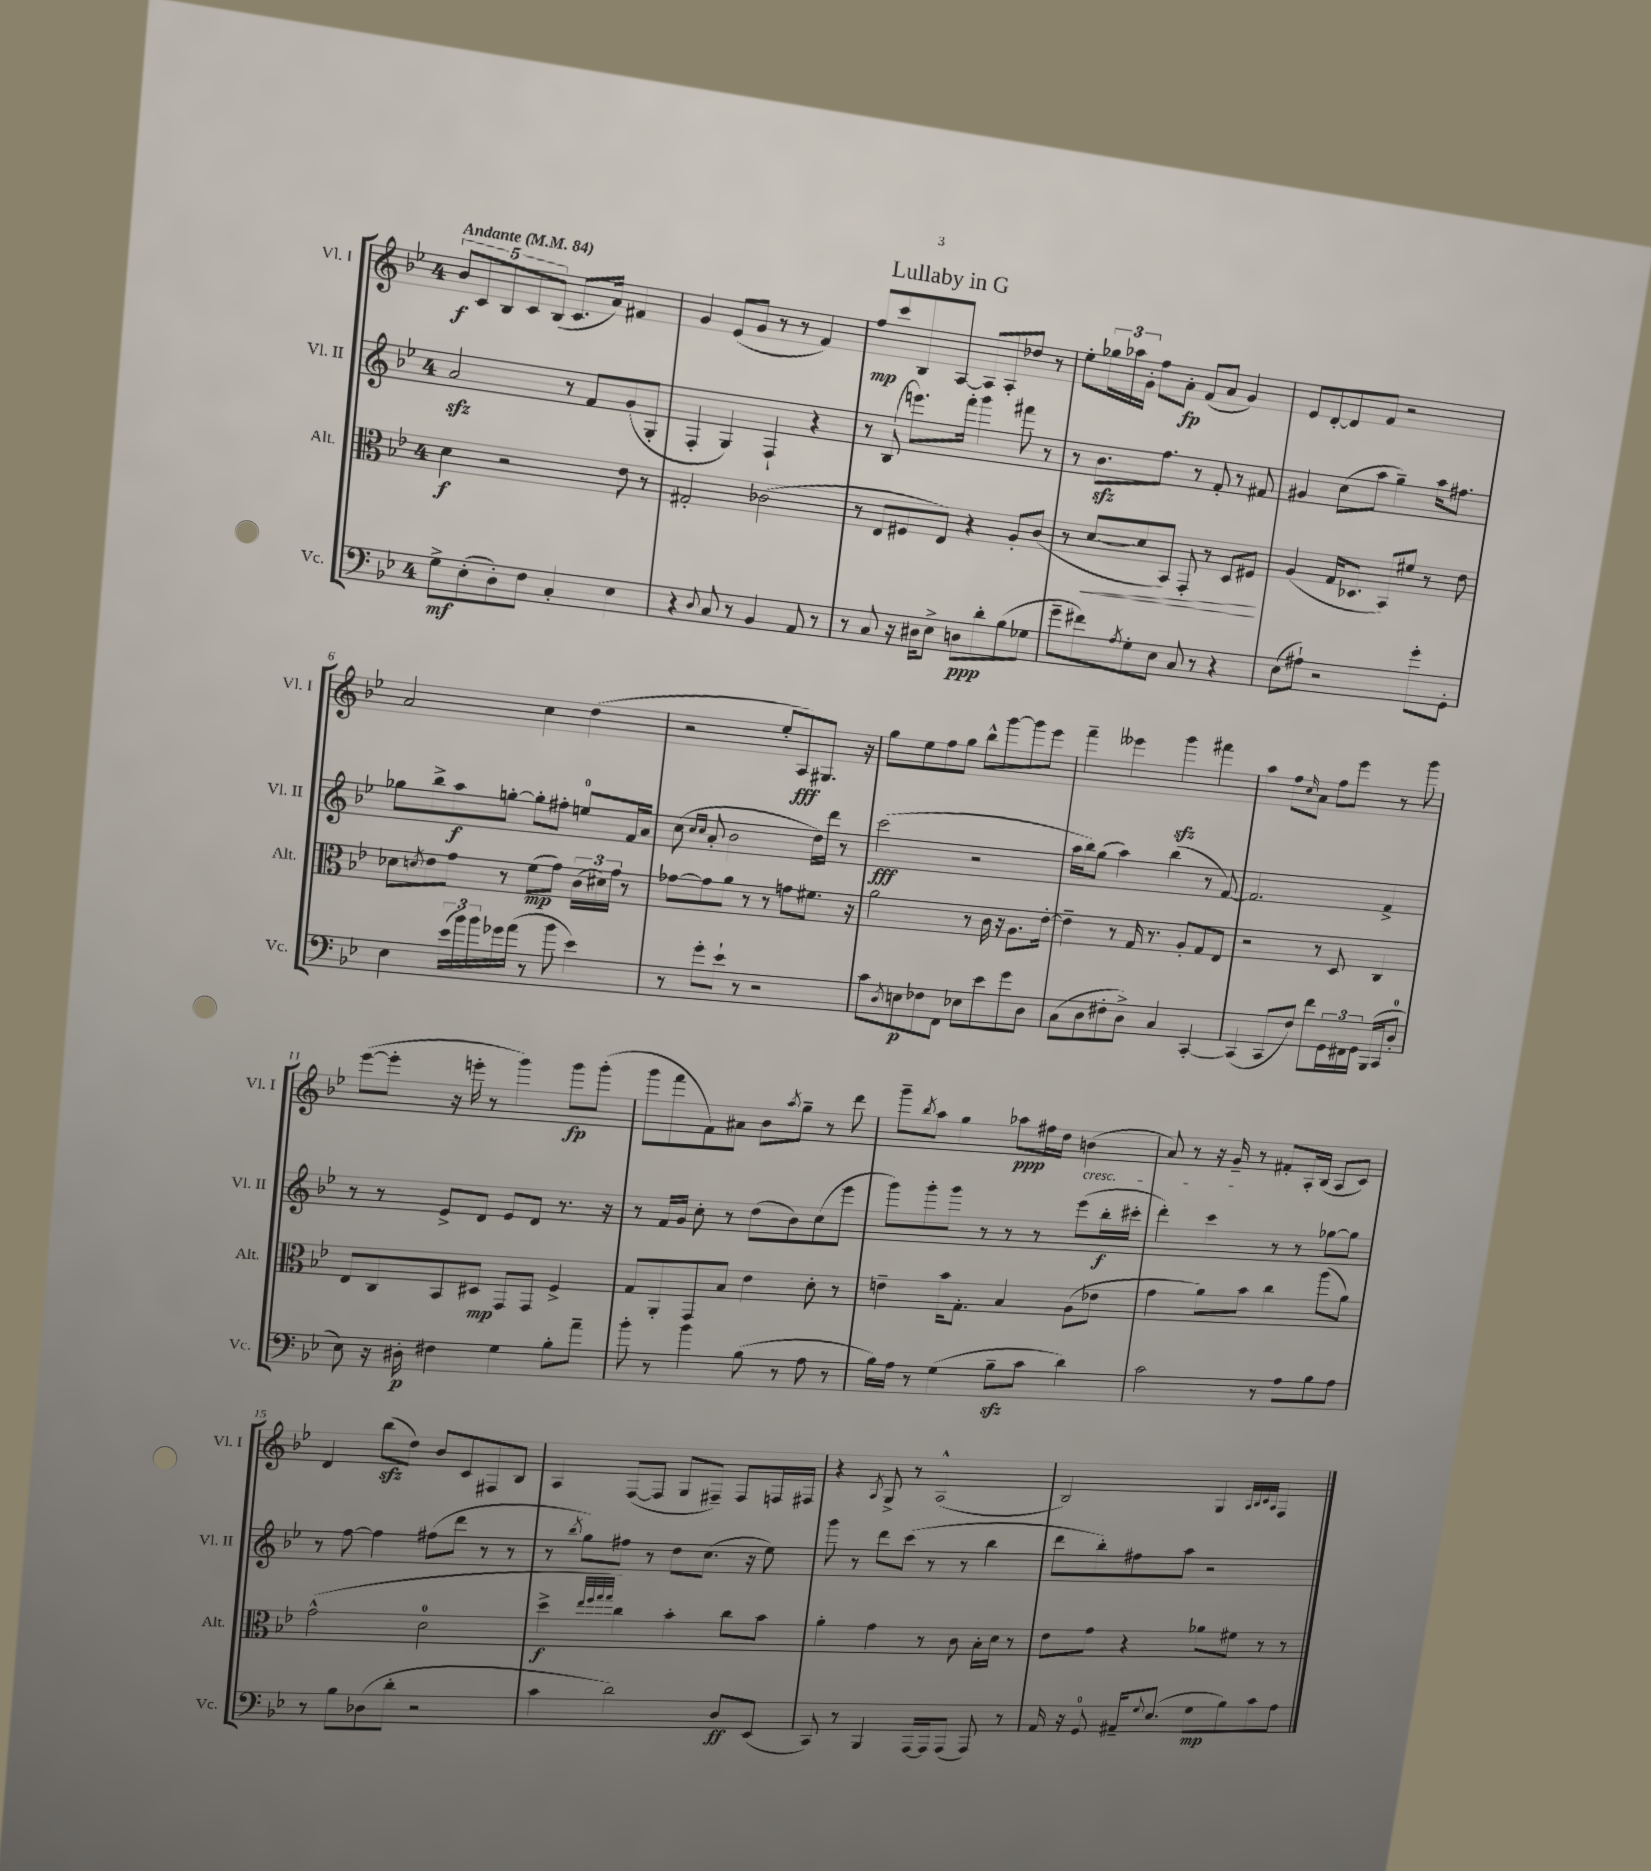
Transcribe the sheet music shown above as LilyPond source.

\header { title = "Lullaby in G" }
<<
\new StaffGroup <<
\new Staff = "s0" \with { instrumentName = "Vl. I" shortInstrumentName = "Vl. I" } {
    \clef treble \key bes \major \once \override Staff.TimeSignature.style = #'single-digit \time 4/4 \tempo "Andante" 4 = 84
    \tuplet 5/4 { bes'8\f c'8 bes8 c'8 bes8( } c'8. a'16) fis'4 |
    g'4 ees'8( g'8 r8 r8 f'4) |
    f''8\mp c'''8 bes8 a8~ a8 a8-. des''8 r8 |
    ees''8-. \tuplet 3/2 { ges''16 aes''16 g'16-. } f''8 a'8-.\fp f'8( a'8 g'4) |
    ees'8 d'8~-. d'8 f'8 r2 |
    a'2 c''4 d''4( |
    r2 ees''8-. a8\fff) gis8. r16 |
    g''8 ees''8 f''8 g''8 bes''8-^ g'''8~ g'''8 ees'''8 |
    f'''4-- eeses'''4 g'''4\sfz fis'''4 |
    a''4 f''8 \grace { c''16 } a'8 f''8 ees'''8 r8 g'''8 |
    ees'''8~( ees'''8-. r16 e'''16-. r8 g'''4) g'''8\fp g'''8-.( |
    g'''8 f'''8 f'8) ais'8 bes'8 \acciaccatura { a''8 } g''8-- r8 d'''8 |
    g'''8-- \acciaccatura { bes''8 } a''8 g''4 aes''8\ppp fis''16 d''16 b'4\cresc( |
    a'8) r8 r16 g'16--\! r8 fis'8-. a16-. bes16( a8 c'8) |
    d'4 bes''8\sfz( d''8) bes'8 c'8 fis8 bes8 |
    a4 f8~( f8 g8 fis8--) fis8 f16 fis16 |
    r4 \acciaccatura { a8 } g8-> r8 a2-^( |
    bes2) g4 \grace { a32 bes32 c'32 a32 } f4 \bar "|." |
}
\new Staff = "s1" \with { instrumentName = "Vl. II" shortInstrumentName = "Vl. II" } {
    \clef treble \key bes \major \once \override Staff.TimeSignature.style = #'single-digit \time 4/4
    a'2\sfz r8 f'8 g'8( g8-. |
    f4-. g4) f4-! r4 |
    r8 bes8( e'''8.) f'''16-. g'''4 fis'''8 r8 |
    r8 bes'8.\sfz f''8. r8 f'8-. r8 fis'8 |
    gis'4 c''8( a''8 g''4--) a''16 fis''8. |
    ges''8 bes''8-> a''8\f g''8~-. g''8-. fis''8-. e''8-0 f'16 a'16 |
    c''8( \grace { c''16 c''16 } a'8-. bes'2 d''16) d'''16 r8 |
    c'''2\fff( r2 |
    a''16 bes''16) g''8( a''4) bes''4( r8 f'8~) |
    f'2. f'4-> |
    r8 r8 ees'8-> d'8 ees'8 d'8 r8. r16 |
    r8 f'16 g'16 c''8-. r8 d''8( bes'8) c''8( ees'''8 |
    g'''8) g'''8-. g'''8 r8 r8 r8 ees'''8( bes''16-.\f cis'''16-. |
    d'''4-.) c'''4 r8 r8 ges''8~ ges''8 |
    r8 f''8~ f''4 fis''8( d'''8 r8 r8 |
    r8 \acciaccatura { bes''8 } g''8) fis''8 r8 d''8 c''8.( r16 ees''8) |
    g'''8 r8 d'''8 c'''8( r8 r8 bes''4 |
    d'''8 bes''8-.) fis''8 a''8 r2 \bar "|." |
}
\new Staff = "s2" \with { instrumentName = "Alt." shortInstrumentName = "Alt." } {
    \clef alto \key bes \major \once \override Staff.TimeSignature.style = #'single-digit \time 4/4
    d'4\f r2 ees'8 r8 |
    gis2-. ces'2( |
    r8 ees8 fis8 ees8) r4 a8-. c'8( |
    r8 d'8~\< d'8 bes,8) g,8-. r8 d8 fis8\! |
    a4( g16 des8. bes,8) fis'8 r8 ees'8 |
    des'8 \acciaccatura { d'8 } ees'8 g'8 r8 f'8\mp( g'8) \tuplet 3/2 { c'16( dis'16) g'16 } r8 |
    ges'8~ ges'8 a'8 r8 r8 g'8 fis'8. r16 |
    a'2 r8 c'16 r16 a8. ees'16~-. |
    ees'4-- r8 g16 r8. a8-. g8 ees8 |
    r2 r8 d8 c4 |
    ees8 c8 bes,8 dis8\mp g,8 g,8 f4-> |
    g8 a,8-. g,8 bes8 ees'4 d'8-. r8 |
    e'4-- bes'16 g8.-. bes4 a8( ees'8 |
    g'4 a'8) bes'8 c''4 a''8( a'8) |
    g'2-^( d'2-0 |
    d''4->\f \grace { ees''32 f''32 g''32 g''32 } c''4) bes'4-. c''8 bes'8 |
    a'4-. g'4 r8 c'8 bes16-. d'16 r8 |
    ees'8 g'8 r4 aes'8 fis'8 r8 r8 \bar "|." |
}
\new Staff = "s3" \with { instrumentName = "Vc." shortInstrumentName = "Vc." } {
    \clef bass \key bes \major \once \override Staff.TimeSignature.style = #'single-digit \time 4/4
    g8->\mf ees8-.( d8-.) f8 c4-. ees4 |
    r4 \appoggiatura { d8 } c8 r8 bes,4 a,8 r8 |
    r8 c8 r16 dis16 ees8-> d8\ppp d'8-. bes8( ges8 |
    g'8-- fis'8) \acciaccatura { a8 } g8-. ees8 c8 r8 r4 |
    ees8( ais8-!) r2 g'8-. g,8-. |
    ees4 \tuplet 3/2 { ees'16( bes'16) bes'16 } ges'16 a'16( r8 bes'8 ees'4) |
    r8 g'8-. ees'8-! r8 r2 |
    c'8 \acciaccatura { d8 } e8\p fes8 f,8 ees8 ees'8 g'8 d8 |
    c8( d8 fis8-. d8->) c4 c,4~-. |
    c,4( c,8 f8) f'8 \tuplet 3/2 { g,16 fis,16 g,16 } bes,,16( c,16 d8-0-. |
    ees8) r16 dis16-.\p fis4 g4 bes8-. a'8-- |
    bes'8-. r8 bes'4 bes8( r8 a8 r8 |
    bes16) a16 r8 g4( bes8--\sfz c'8 d'4) |
    c'2 r8 a8 bes8 a8 |
    r8 bes8 des8( d'8-. r2 |
    c'4 d'2) d8\ff ees,8( |
    c,8) r8 bes,,4 a,,16~ a,,16 a,,8( a,,8) r8 |
    a,16 r16 g,8-0 ais,16-- \appoggiatura { g8 } ees8.( g8\mp bes8) c'8 a8 \bar "|." |
}
>>
>>
